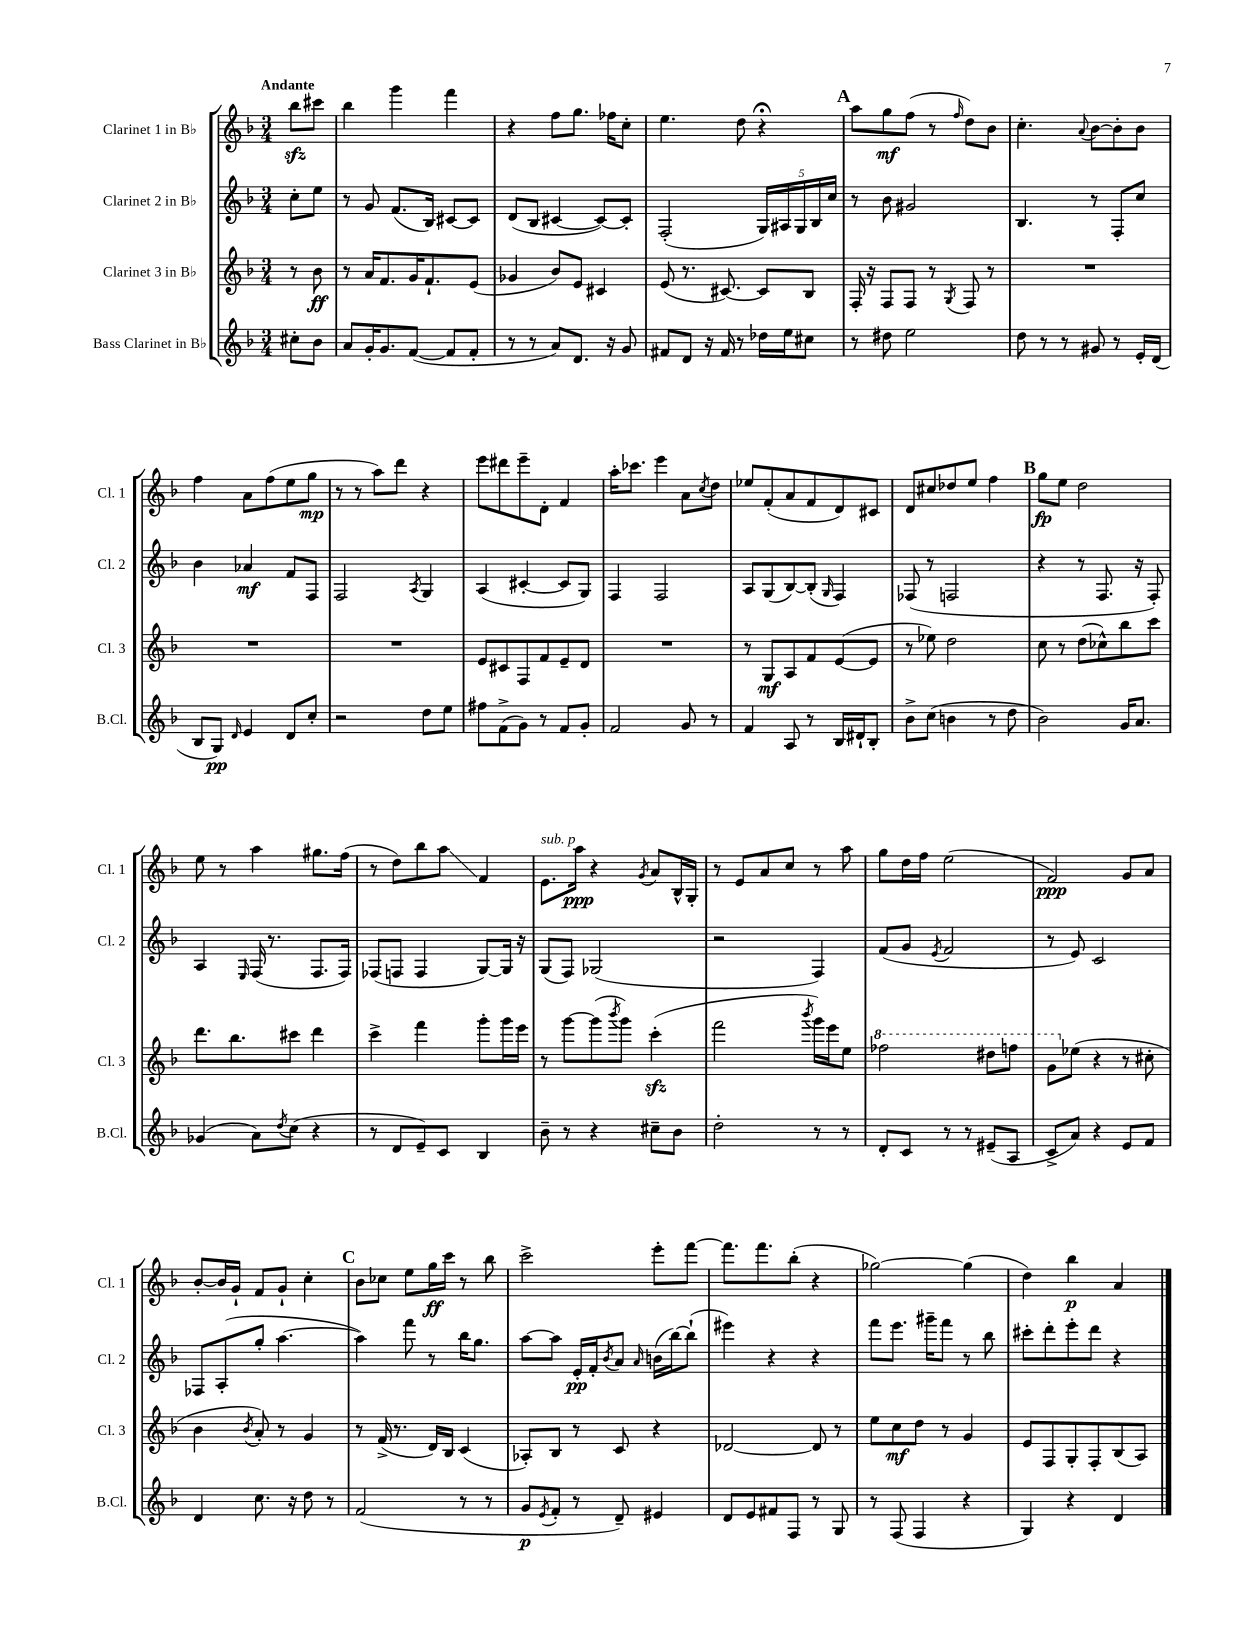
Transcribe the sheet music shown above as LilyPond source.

<<
\new StaffGroup <<
\new Staff = "s0" \with { instrumentName = "Clarinet 1 in Bb" shortInstrumentName = "Cl. 1" } {
    \clef treble \key f \major \numericTimeSignature \time 3/4 \partial 4 \tempo "Andante"
    bes''8\sfz cis'''8 |
    bes''4 g'''4 f'''4 |
    r4 f''8 g''8. fes''16 c''8-. |
    e''4. d''8 r4\fermata |
    \mark \markup { \bold "A" } a''8 g''8\mf f''8( r8 \grace { f''16 } d''8) bes'8 |
    c''4.-. \appoggiatura { a'8 } bes'8~ bes'8-. bes'8 |
    f''4 a'8 f''8( e''8 g''8\mp |
    r8 r8 a''8) d'''8 r4 |
    e'''8 dis'''8 e'''8-- d'8-. f'4 |
    a''16-. ces'''8. e'''4 a'8 \acciaccatura { c''8 } d''8 |
    ees''8 f'8-.( a'8 f'8 d'8) cis'8 |
    d'8 cis''8 des''8 e''8 f''4 |
    \mark \markup { \bold "B" } g''8\fp e''8 d''2 |
    e''8 r8 a''4 gis''8. f''16( |
    r8 d''8) bes''8 a''8\glissando f'4 |
    e'8.^\markup { \italic "sub. p" } a''16\ppp r4 \acciaccatura { g'8 } a'8 bes16-^ g16-. |
    r8 e'8 a'8 c''8 r8 a''8 |
    g''8 d''16 f''16 e''2( |
    f'2\ppp) g'8 a'8 |
    bes'8~-. bes'16 g'16-! f'8 g'8-! c''4-. |
    \mark \markup { \bold "C" } bes'8 ces''8 e''8 g''16\ff c'''16 r8 bes''8 |
    c'''2-> e'''8-. f'''8~ |
    f'''8. f'''8. bes''8-.( r4 |
    ges''2~) ges''4( |
    d''4) bes''4\p a'4 \bar "|." |
}
\new Staff = "s1" \with { instrumentName = "Clarinet 2 in Bb" shortInstrumentName = "Cl. 2" } {
    \clef treble \key f \major \numericTimeSignature \time 3/4 \partial 4
    c''8-. e''8 |
    r8 g'8 f'8.( bes16) cis'8~ cis'8 |
    d'8( bes8 cis'4~ cis'8~) cis'8-. |
    f2-.( \tuplet 5/4 { g16) ais16 g16 bes16 c''16 } |
    \mark \markup { \bold "A" } r8 bes'8 gis'2 |
    bes4. r8 f8-. c''8 |
    bes'4 aes'4\mf f'8 f8 |
    f2 \acciaccatura { a8 } g4 |
    a4( cis'4~-. cis'8 g8) |
    f4 f2 |
    a8 g8( bes8~) bes8-.( \grace { g16 } f4) |
    fes8( r8 f2 |
    \mark \markup { \bold "B" } r4 r8 f8. r16 f8-.) |
    a4 \grace { e16 } f16( r8. f8. f16) |
    fes8( f8 f4 g8~) g16 r16 |
    g8( f8) ges2( |
    r2 f4) |
    f'8( g'8 \acciaccatura { e'8 } f'2 |
    r8 e'8) c'2 |
    fes8 a8-.( g''8-. a''4.~ |
    \mark \markup { \bold "C" } a''4) f'''8 r8 bes''16 g''8. |
    a''8~ a''8 e'16-.\pp f'16-. \acciaccatura { bes'8 } a'8 \grace { a'16 } b'16( bes''16~) bes''8-!( |
    eis'''4) r4 r4 |
    f'''8 e'''8. gis'''16-- f'''8 r8 bes''8 |
    cis'''8-. d'''8-. e'''8-. d'''8 r4 \bar "|." |
}
\new Staff = "s2" \with { instrumentName = "Clarinet 3 in Bb" shortInstrumentName = "Cl. 3" } {
    \clef treble \key f \major \numericTimeSignature \time 3/4 \partial 4
    r8 bes'8\ff |
    r8 a'16 f'8. g'16 f'8.-! e'8( |
    ges'4 bes'8) e'8 cis'4 |
    e'8( r8. cis'8.~) cis'8 bes8 |
    \mark \markup { \bold "A" } f16-. r16 f8 f8 r8 \acciaccatura { g8 } f8 r8 |
    R2. |
    R2. |
    R2. |
    e'8 cis'8 f8 f'8 e'8-- d'8 |
    R2. |
    r8 g8\mf a8 f'8 e'8~( e'8 |
    r8 ees''8) d''2 |
    \mark \markup { \bold "B" } c''8 r8 d''8( ces''8-^) bes''8 c'''8 |
    d'''8. bes''8. cis'''8 d'''4 |
    c'''4-> f'''4 g'''8-. g'''16 e'''16 |
    r8 g'''8~ g'''8( \acciaccatura { bes'''8 } g'''8) c'''4-.\sfz( |
    f'''2 \acciaccatura { bes'''8 } g'''16) e'''16 e''8 |
    \ottava #1 fes'''2 dis'''8 f'''8 |
    g''8 \ottava #0 ees''8( r4 r8 cis''8-. |
    bes'4 \acciaccatura { bes'8 } a'8-.) r8 g'4 |
    \mark \markup { \bold "C" } r8 f'16->( r8. d'16) bes16 c'4( |
    aes8-.) bes8 r8 c'8 r4 |
    des'2~ des'8 r8 |
    e''8 c''8\mf d''8 r8 g'4 |
    e'8 f8 g8-. f8-. bes8( a8) \bar "|." |
}
\new Staff = "s3" \with { instrumentName = "Bass Clarinet in Bb" shortInstrumentName = "B.Cl." } {
    \clef treble \key f \major \numericTimeSignature \time 3/4 \partial 4
    cis''8-. bes'8 |
    a'8 g'16-. g'8. f'8~( f'8 f'8-. |
    r8 r8 a'8) d'8. r16 g'8 |
    fis'8 d'8 r16 fis'16 r8 des''16 e''16 cis''8 |
    \mark \markup { \bold "A" } r8 dis''8 e''2 |
    d''8 r8 r8 gis'8 r8 e'16-. d'16( |
    bes8 g8\pp) \grace { d'16 } e'4 d'8 c''8-. |
    r2 d''8 e''8 |
    fis''8 f'8->( g'8) r8 f'8 g'8-. |
    f'2 g'8 r8 |
    f'4 a8 r8 bes16 dis'16-! bes8-. |
    bes'8-> c''8( b'4 r8 d''8 |
    \mark \markup { \bold "B" } bes'2) g'16 a'8. |
    ges'4( a'8) \acciaccatura { d''8 } c''8( r4 |
    r8 d'8 e'8--) c'8 bes4 |
    bes'8-- r8 r4 cis''8-- bes'8 |
    d''2-. r8 r8 |
    d'8-. c'8 r8 r8 eis'8--( a8 |
    c'8-> a'8) r4 e'8 f'8 |
    d'4 c''8. r16 d''8 r8 |
    \mark \markup { \bold "C" } f'2( r8 r8 |
    g'8\p \acciaccatura { e'8 } f'8-. r8 d'8--) eis'4 |
    d'8 e'8 fis'8 f8 r8 g8 |
    r8 f8( f4 r4 |
    g4) r4 d'4 \bar "|." |
}
>>
>>
\layout { \context { \Score \remove "Bar_number_engraver" } }
